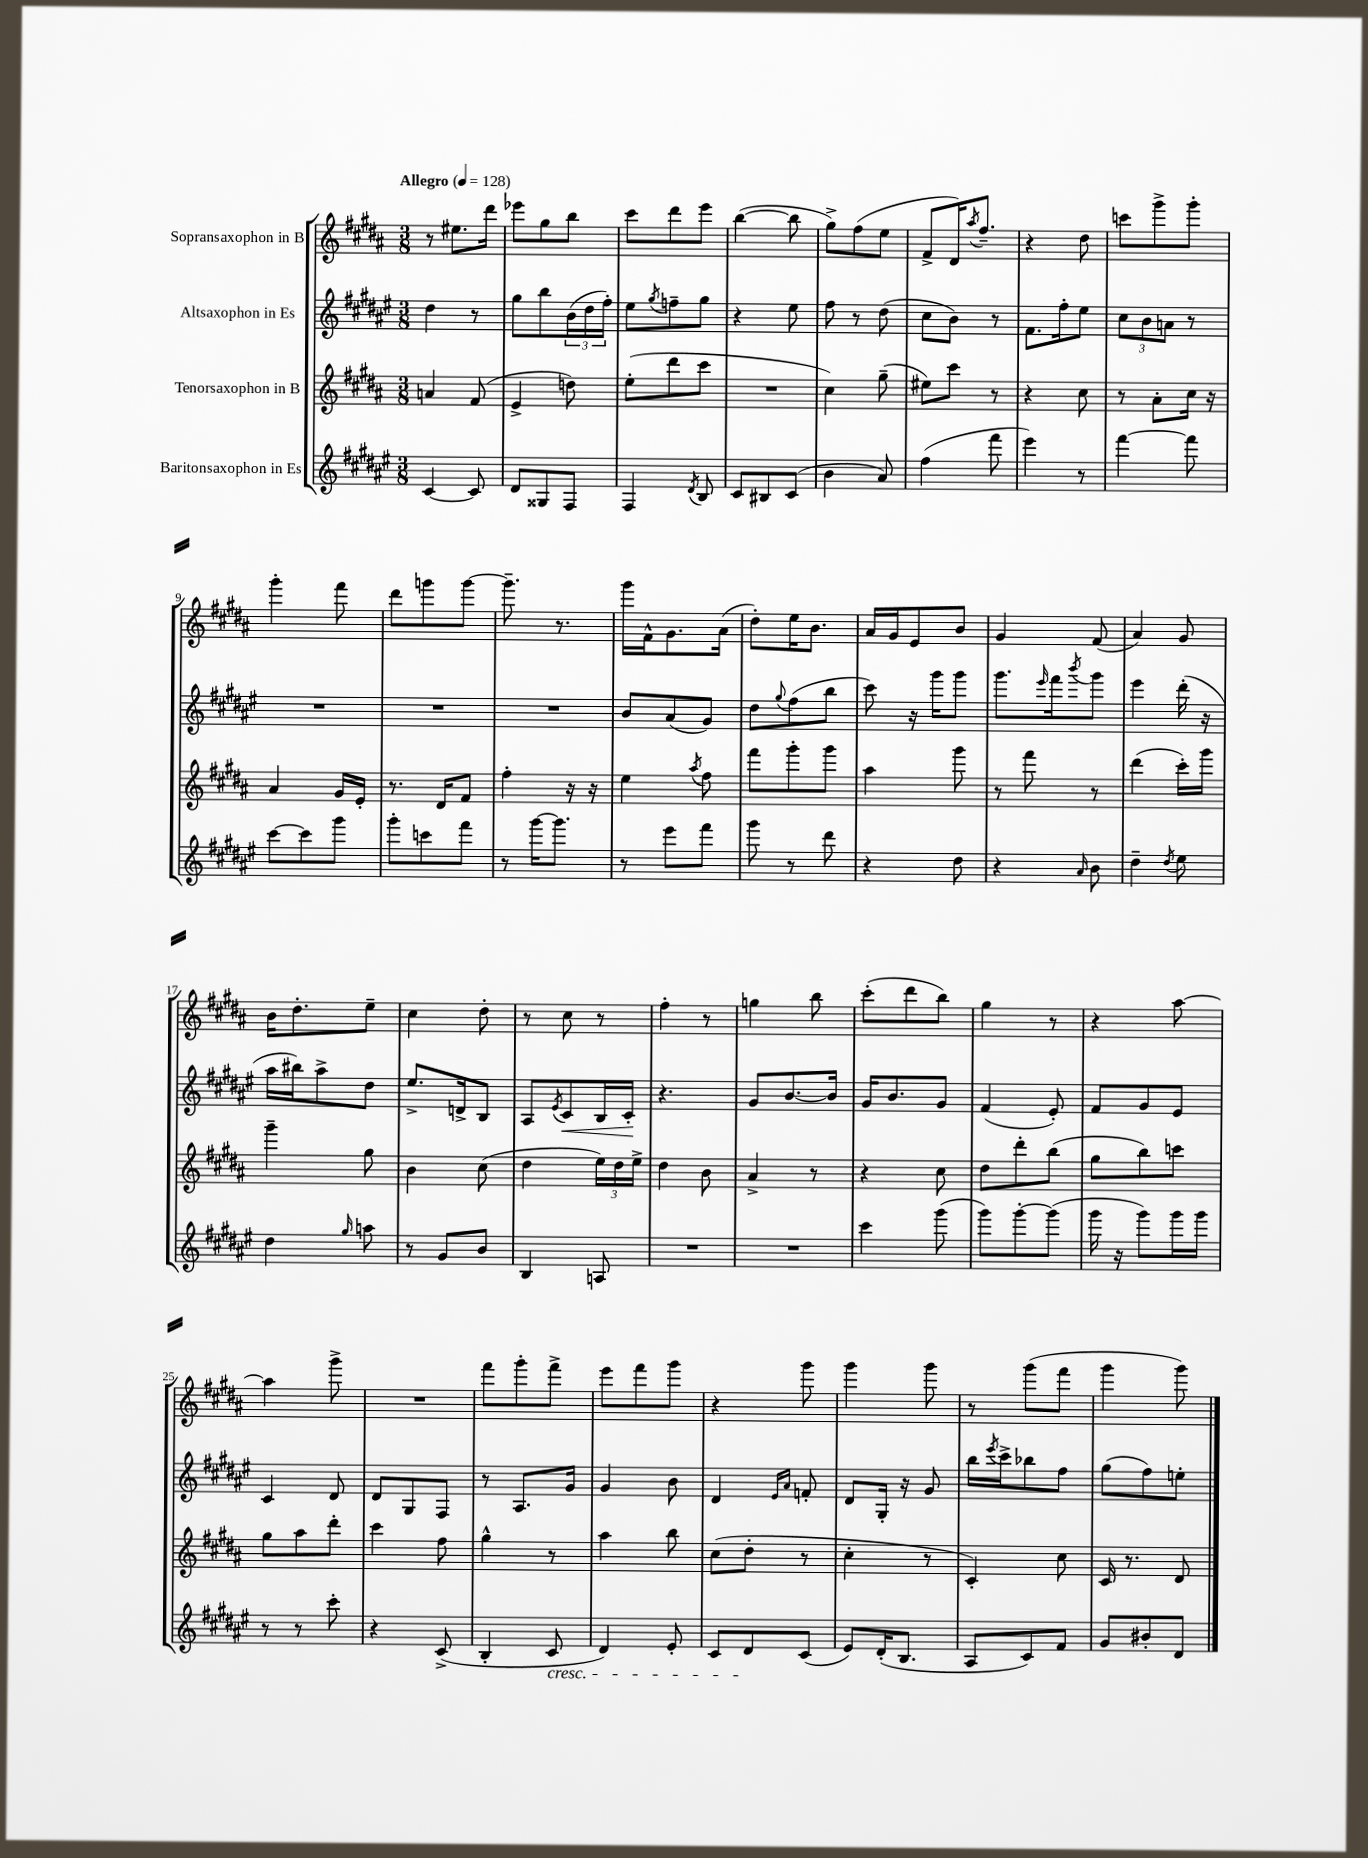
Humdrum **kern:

**kern	**kern	**kern	**dynam	**kern
*part4	*part3	*part2	*part2	*part1
*staff4	*staff3	*staff2	*staff2	*staff1
*I"Baritonsaxophon in Es	*I"Tenorsaxophon in B	*I"Altsaxophon in Es	*	*I"Sopransaxophon in B
*clefG2	*clefG2	*clefG2	*	*clefG2
*k[f#c#g#d#a#e#]	*k[f#c#g#d#a#]	*k[f#c#g#d#a#e#]	*	*k[f#c#g#d#a#]
*M3/8	*M3/8	*M3/8	*	*M3/8
*MM128	*MM128	*MM128	*	*MM128
=1	=1	=1	=1	=1
!	!	!	!	!LO:TX:a:B:t=Allegro
[4c#/	4an/	4dd#\	.	8r
.	.	.	.	8.ee#X\L
8c#/]	(8f#/	8r	.	.
.	.	.	.	16ddd#\Jk
=2	=2	=2	=2	=2
8d#/L	4e^/	8gg#\L	.	8eee-X\L
8G##X/	.	8bb\	.	8gg#\
8F#/J	8ddn\)	(24b\L	.	8bb\J
.	.	24dd#\	.	.
.	.	24ff#'\JJ)	.	.
=3	=3	=3	=3	=3
4F#/	(8ee'\L	8ee#\L	.	8ccc#\L
.	.	8qgg#/	.	.
.	8ddd#\	8ffn~\	.	8ddd#\
8qd#/	.	.	.	.
8B/	8ccc#\J	8gg#\J	.	8eee\J
=4	=4	=4	=4	=4
8c#/L	4.r	4r	.	([4bb\
8B#X/	.	.	.	.
(8c#/J	.	8ee#\	.	8bb\]
=5	=5	=5	=5	=5
4b\	4cc#\)	8ff#\	.	8gg#^\L)
.	.	8r	.	(8ff#\
8a#/)	(8gg#~\	(8dd#\	.	8ee\J
=6	=6	=6	=6	=6
(4ff#\	8ee#X\L)	8cc#\L	.	8f#^/L
.	8ccc#\J	8b\J)	.	16d#/K)
.	.	.	.	8qaa#/
.	.	.	.	8.ff#~/J
8fff#\	8r	8r	.	.
=7	=7	=7	=7	=7
4eee#\)	4r	8.f#\L	.	4r
.	.	16ff#'\k	.	.
8r	8cc#\	8ee#\J	.	8dd#\
=8	=8	=8	=8	=8
[4fff#\	8r	12cc#\L	.	8cccn\L
.	.	12b\	.	.
.	8a#'\L	.	.	8ggg#^\
.	.	12an\J	.	.
8fff#\]	16cc#\Jk	8r	.	8ggg#'\J
.	16r	.	.	.
!!LO:LB:g=z
=9	=9	=9	=9	=9
[8ccc#\L	4a#/	4.r	.	4ggg#'\
8ccc#\]	.	.	.	.
8ggg#\J	16g#/LL	.	.	8fff#\
.	16e'/JJ	.	.	.
=10	=10	=10	=10	=10
8ggg#'\L	8.r	4.r	.	8ddd#\L
8cccn\	.	.	.	8gggn\
.	16d#/KL	.	.	.
8fff#\J	8f#/J	.	.	[8ggg\J
=11	=11	=11	=11	=11
8r	4ff#'\	4.r	.	8.ggg~\]
[16ggg#\KL	.	.	.	.
8.ggg#\J]	.	.	.	8.r
.	16r	.	.	.
.	16r	.	.	.
=12	=12	=12	=12	=12
8r	4ee\	8b/L	.	16ggg#\LL
.	.	.	.	16f#^^\J
8eee#\L	.	(8a#/	.	8.g#\
.	8qaa#/	.	.	.
8fff#\J	8ff#\	8g#/J)	.	.
.	.	.	.	(16a#\Jk
=13	=13	=13	=13	=13
8ggg#\	8fff#\L	8dd#\L	.	8dd#'\L)
.	.	8qqgg#/	.	.
8r	8ggg#'\	(8ff#\	.	16ee\K
.	.	.	.	8.b\J
8ddd#\	8ggg#\J	8bb\J	.	.
=14	=14	=14	=14	=14
4r	4aa#\	8ccc#\)	.	16a#/LL
.	.	.	.	16g#/J
.	.	16r	.	8e/
.	.	16ggg#\KL	.	.
8dd#\	8ggg#\	8ggg#\J	.	8b/J
=15	=15	=15	=15	=15
4r	8r	8.ggg#\L	.	4g#/
.	8fff#\	.	.	.
.	.	16qqeee#/	.	.
.	.	16fff#\k	.	.
16qqa#/	.	8qbbb/	.	.
8b\	8r	8ggg#\J	.	(8f#/
=16	=16	=16	=16	=16
4dd#~\	(4ddd#\	4eee#\	.	4a#/)
8qdd#/	.	.	.	.
8ee#\	16ccc#'\LL)	(16ddd#'\	.	8g#/
.	16ggg#\JJ	16r	.	.
!!LO:LB:g=z
=17	=17	=17	=17	=17
4dd#\	4ggg#~\	16aa#\LL	.	16b\KL
.	.	16bb#X\J)	.	8.dd#'\
.	.	8aa#^\	.	.
16qqgg#/	.	.	.	.
8aan\	8gg#\	8dd#\J	.	8ee~\J
=18	=18	=18	=18	=18
8r	4b\	8.ee#^/L	.	4cc#\
8g#/L	.	.	.	.
.	.	16dn^/k	.	.
8b/J	(8cc#\	8B/J	.	8dd#'\
=19	=19	=19	=19	=19
4B/	4dd#\	8A#/L	.	8r
.	.	8qe#/	.	.
!	!	!	!LO:HP:b	!
.	.	8c#/	<	8cc#\
8An/	24ee\LL)	16B/L	.	8r
.	24dd#\	.	.	.
.	.	16c#'/JJ	.	.
.	24ee^\JJ	.	.	.
.	.	.	[	.
=20	=20	=20	=20	=20
4.r	4dd#\	4.r	.	4ff#'\
.	8b\	.	.	8r
=21	=21	=21	=21	=21
4.r	4a#^/	8g#/L	.	4ggn\
.	.	[8.b/	.	.
.	8r	.	.	8bb\
.	.	16b/Jk]	.	.
=22	=22	=22	=22	=22
4ccc#\	4r	16g#/KL	.	(8ccc#'\L
.	.	8.b/	.	.
.	.	.	.	8ddd#\
(8ggg#\	8cc#\	8g#/J	.	8bb\J)
=23	=23	=23	=23	=23
8ggg#\L)	8dd#\L	(4f#/	.	4gg#\
[8ggg#'\	8ddd#'\	.	.	.
(8ggg#\J]	(8bb\J	8e#'/)	.	8r
=24	=24	=24	=24	=24
16ggg#\	8gg#\L	8f#/L	.	4r
16r	.	.	.	.
8ggg#\L)	8bb\)	8g#/	.	.
16ggg#\L	8cccn\J	8e#/J	.	[8aa#\
16ggg#\JJ	.	.	.	.
!!LO:LB:g=z
=25	=25	=25	=25	=25
8r	8gg#\L	4c#/	.	4aa#\]
8r	8aa#\	.	.	.
8ccc#'\	8ddd#'\J	8d#/	.	8ggg#^\
=26	=26	=26	=26	=26
4r	4ccc#\	8d#/L	.	4.r
.	.	8G#/	.	.
(8c#^/	8ff#\	8F#/J	.	.
=27	=27	=27	=27	=27
4B'/	4gg#^^\	8r	.	8fff#\L
.	.	8.A#/L	.	8ggg#'\
!LO:TX:b:i:t=cresc.	!	!	!	!
8c#/	8r	.	.	8fff#^\J
.	.	16g#/Jk	.	.
=28	=28	=28	=28	=28
4d#/)	4aa#\	4g#/	.	8eee\L
.	.	.	.	8fff#\
8e#'/	8bb\	8b\	.	8ggg#\J
=29	=29	=29	=29	=29
8c#/L	(8cc#\L	4d#/	.	4r
8d#/	8dd#'\J	.	.	.
.	.	16qqe#/LL	.	.
.	.	16qqa#/JJ	.	.
(8c#/J	8r	8fn'/	.	8ggg#\
=30	=30	=30	=30	=30
8e#/L)	4cc#'\	8d#/L	.	4ggg#\
(16d#'/K	.	16G#'/Jk	.	.
8.B/J	.	16r	.	.
.	8r	8g#/	.	8ggg#\
=31	=31	=31	=31	=31
8A#/L	4c#'/)	16bb\LL	.	8r
.	.	8qeee#/	.	.
.	.	16ccc#^\J	.	.
8c#/)	.	8bb-X\	.	(8ggg#\L
8f#/J	8cc#\	8ff#\J	.	8fff#\J
=32	=32	=32	=32	=32
8g#/L	16c#/	(8gg#\L	.	4ggg#\
.	8.r	.	.	.
8b#X'/	.	8ff#\)	.	.
8d#/J	8d#/	8een'\J	.	8ggg#\)
==	==	==	==	==
*-	*-	*-	*-	*-
